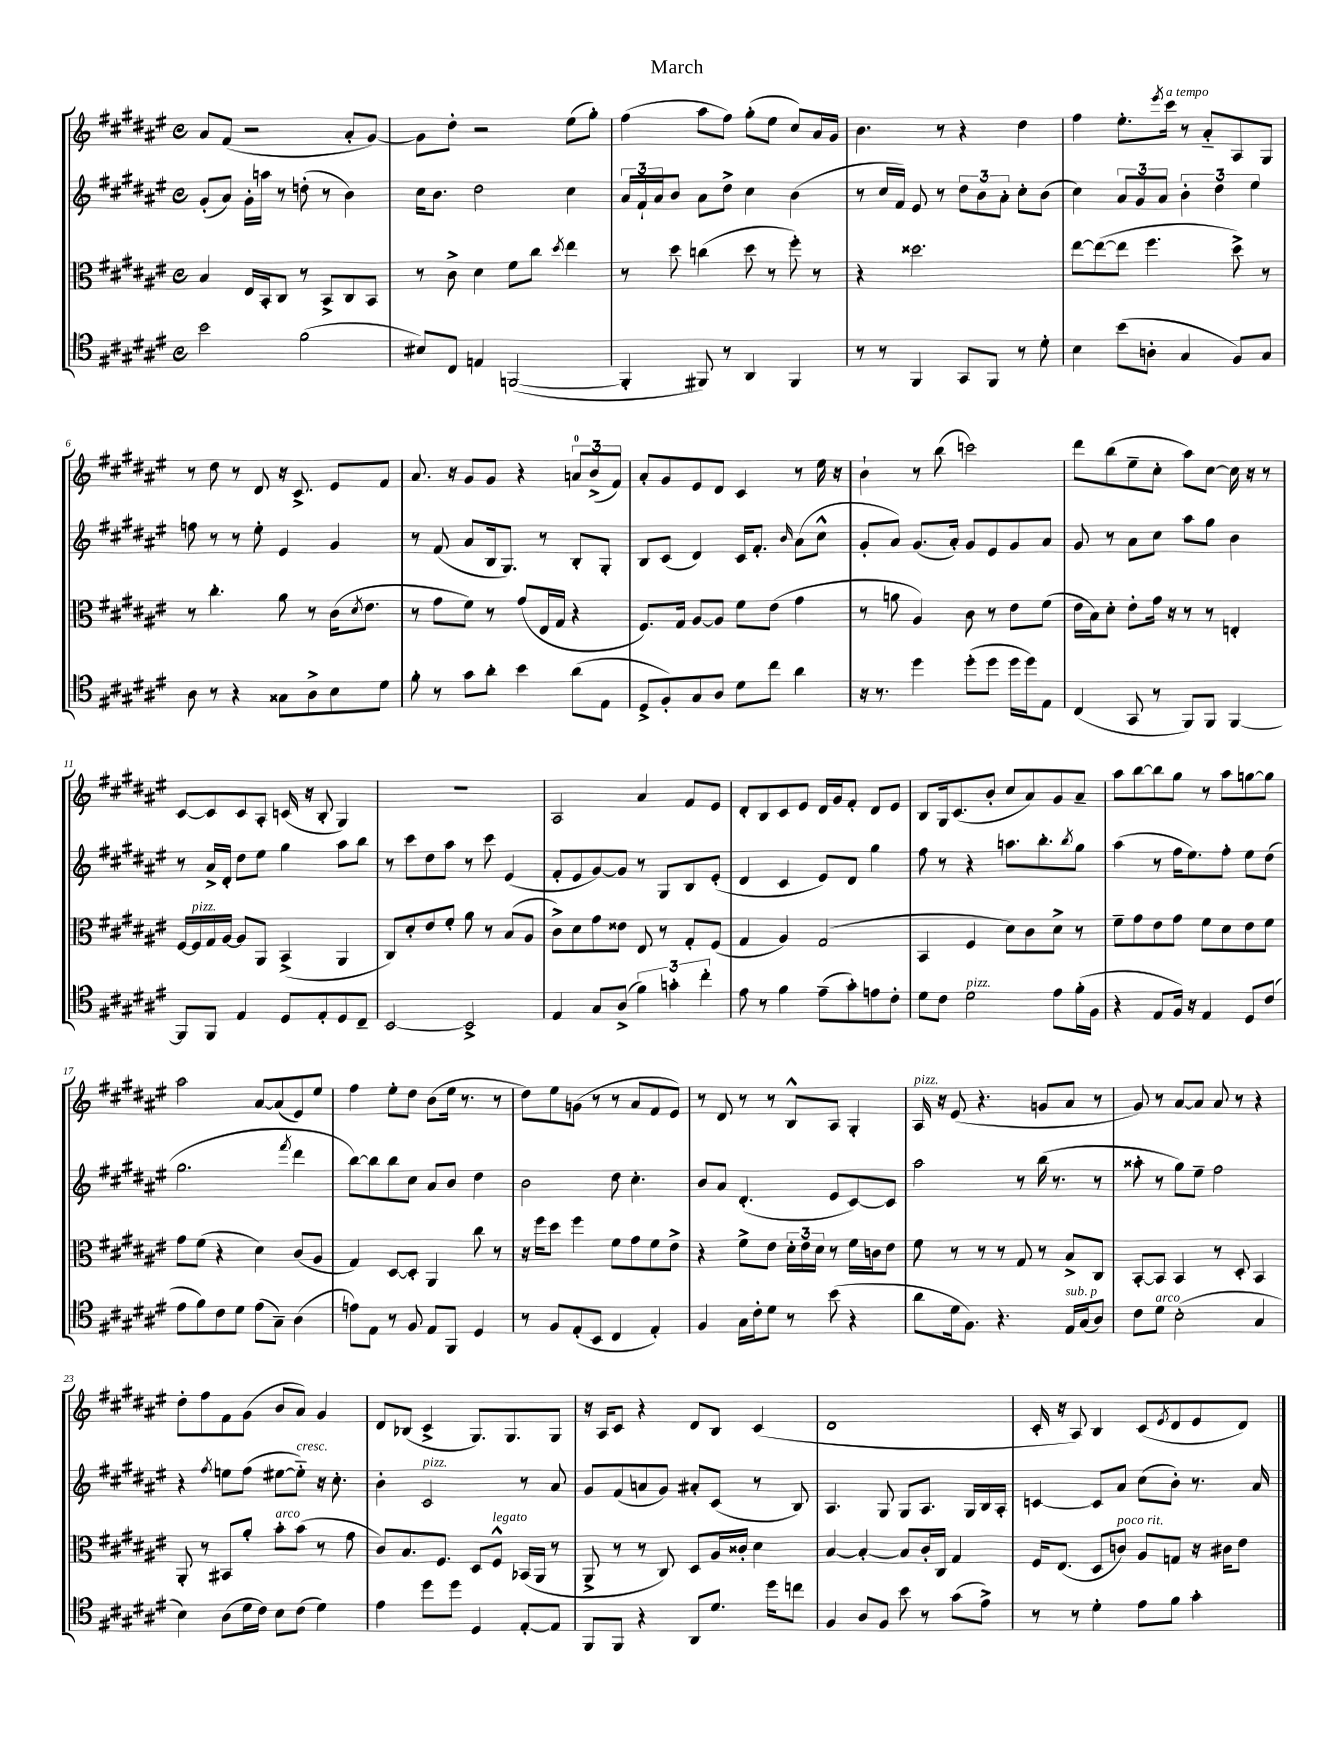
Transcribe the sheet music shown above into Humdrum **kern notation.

**kern	**kern	**kern	**kern
*staff4	*staff3	*staff2	*staff1
*clefC4	*clefC3	*clefG2	*clefG2
*k[f#c#g#d#a#e#]	*k[f#c#g#d#a#e#]	*k[f#c#g#d#a#e#]	*k[f#c#g#d#a#e#]
*M4/4	*M4/4	*M4/4	*M4/4
*met(c)	*met(c)	*met(c)	*met(c)
2b	4B	(8g#'	8a#
.	.	8a#)	(8f#
.	16E#	16g#'	2r
.	16BB'	16aa	.
.	8C#	8r	.
(2f#	8r	(8dd'	.
.	8BB^	8r	.
.	8C#	4b)	8a#'
.	8BB	.	[8g#)
=	=	=	=
8B#)	8r	16cc#	8g#]
.	.	8.b	.
8C#	8c#^	.	8dd#'
4E	4d#	2dd#	2r
([2FF	8f#	.	.
.	8cc#	.	.
.	8qdd#	.	.
.	4ee#	4cc#	(8ee#
.	.	.	8gg#')
=	=	=	=
4FF']	8r	24a#	(4ff#
.	.	24f#`	.
.	.	24a#	.
.	8dd#	8b	.
8FF#)	(4cc	8a#	8aa#
8r	.	8dd#^	8ff#)
4AA#	8dd#	4cc#	(8gg#'
.	8r	.	8ee#
4FF#	8ff#')	(4b	8cc#)
.	8r	.	16a#
.	.	.	16g#
=	=	=	=
8r	4r	8r	4.b
8r	.	16cc#	.
.	.	16f#)	.
4FF#	2.dd##	8e#	.
.	.	8r	8r
8GG#	.	12dd#	4r
.	.	12b	.
8FF#	.	.	.
.	.	12a#'	.
8r	.	8cc#'	4dd#
8d#'	.	(8b	.
=	=	=	=
4B	[8ee#	4cc#)	4ff#
.	(8ee#_	.	.
(8b	8ee#]	12a#	8.ee#'
.	.	12g#	.
8A'	4.ff#	.	.
.	.	12a#	.
.	.	.	8qeee#
.	.	.	16ccc#
4G#	.	6b'	8r
.	.	.	8a#'~
.	.	6dd#	.
8F#)	8dd#^)	.	8A#
.	.	6ee#	.
8G#	8r	.	8G#
=	=	=	=
8A#	8r	8ff	8r
8r	4.cc#'	8r	8dd#
4r	.	8r	8r
.	.	8ee#'	8d#
8G##	8a#	4e#	16r
.	.	.	8.c#^
8A#^	8r	.	.
8B	(16c#	4g#	8e#
.	8qd#	.	.
.	8.e#	.	.
8d#	.	.	8f#
=	=	=	=
8f#'	8r	8r	8.a#
8r	8g#	(8f#	.
.	.	.	16r
8g#	8f#)	8a#	8g#
8a#'	8r	16B	8g#
.	.	8.G#)	.
4b	(8g#	.	4r
.	16E#	8r	.
.	16G#	.	.
(8a#	4r	8B'	12a
.	.	.	(12b^
8E#	.	8G#'	.
.	.	.	12f#)
=	=	=	=
8D#^	8.F#)	8B	8a#'
8F#')	.	(8c#	8g#
.	16G#	.	.
8G#	[8A#	4d#)	8e#
8A#	8A#]	.	8d#
8d#	8f#	16c#	4c#
.	.	8.f#'	.
8cc#	(8e#	.	.
.	.	16qqb	.
4a#	4g#	(8a#	8r
.	.	8cc#^^	16ee#
.	.	.	16r
=	=	=	=
16r	8r	8g#'	4b`
8.r	.	.	.
.	8a	8a#)	.
4dd#	4A#)	(8.g#	8r
.	.	.	(8bb
.	.	16a#')	.
(8dd#'	8c#	8g#	2ccc)
8dd#	8r	8e#	.
16dd#	8e#	8g#	.
16dd#)	.	.	.
8E#	(8f#	8a#	.
=	=	=	=
(4C#	16e#	8g#	8ddd#
.	16B)	.	.
.	8d#'	8r	(8bb
8GG#	8e#'	8a#	8ee#~
8r	16g#	8cc#	8cc#'
.	16r	.	.
8FF#)	8r	8aa#	8aa#)
8FF#	8r	8gg#	[8cc#
[4FF#	4E'	4b	16cc#]
.	.	.	16r
.	.	.	8r
=	=	=	=
8FF#]	[16F#	8r	[8c#
.	16F#]	.	.
8FF#	16G#	16a#^	8c#]
.	[16A#	16d#'	.
4E#	8A#]	8dd#	8c#
.	8AA#	8ee#	8A#'
8D#	(4BB^	4gg#	(16c
.	.	.	16r
8E#'	.	.	8B'
8D#	4AA#	8aa#	4G#)
8C#~	.	8bb	.
=	=	=	=
[2BB	8C#)	8r	1r
.	8d#'	8ccc#	.
.	8e#	8dd#	.
.	8f#'	8aa#	.
2BB^]	8a#	8r	.
.	8r	8ccc#	.
.	(8B	(4e#	.
.	8A#	.	.
=	=	=	=
4E#	8c#^)	8f#'	2A#
.	8d#	8e#	.
8G#	8g#	[8g#)	.
(8A#^	8e##	8g#]	.
6f#)	8E#	8r	4a#
.	8r	8G#	.
6g'	.	.	.
.	8G#'	8B	8f#
6cc#'	.	.	.
.	(8F#	(8e#'	8e#
=	=	=	=
8e#	4G#	4d#	8d#'
8r	.	.	8B
4f#	4A#)	4c#	8c#
.	.	.	8e#
(8e#~	(2G#	8e#)	16d#
.	.	.	16g#
8g#')	.	8d#	8f#'
8e	.	4gg#	8d#
8c#'	.	.	8e#
=	=	=	=
8d#	4BB	8ff#	8B
8c#	.	8r	16G#
.	.	.	(8.c#
2d#	4F#	4r	.
.	.	.	8b'
.	8d#)	8.aa	8cc#
.	8c#	.	8a#)
.	.	8.bb'	.
8e#	8d#^	.	8g#
.	.	8qbb	.
(16f#'	8r	8gg#	8a#~
16F#	.	.	.
=	=	=	=
4r	8f#~	(4aa#	8aa#
.	8g#	.	[8bb
8E#	8e#	8r	8bb]
16F#)	8g#	16ff#	8gg#
16r	.	8.ee#)	.
4E#	8f#	.	8r
.	8d#	8ff#'	8aa#
8D#	8e#	8ee#	[8gg
(8c#	8f#	(8dd#	8gg]
=	=	=	=
8e#	8g#	2.gg#	2aa#
8f#)	(8f#	.	.
8c#	4r	.	.
8d#	.	.	.
(8e#	4d#)	.	[8a#
8G#~)	.	.	(8a#]
.	.	8qfff#	.
(4A#	(8c#	4ddd#	8e#)
.	8A#	.	8ee#
=	=	=	=
8e)	4G#)	[8bb)	4ff#
8E#	.	8bb]	.
8r	[8D#	8bb	8ee#'
8F#	8D#']	8cc#	8dd#
8E#	4AA#	8a#	(8b
8FF#	.	8b	16ee#
.	.	.	8.r
4D#	8cc#	4dd#	.
.	8r	.	8r
=	=	=	=
8r	16r	2b	8dd#)
.	16ff#	.	.
8F#	8dd#	.	8ee#
(8E#'	4ff#	.	(8g
8BB	.	.	8r
4C#	8f#	8dd#	8r
.	8g#	4.cc#'	8a#
4E#')	8f#	.	8f#
.	8e#^	.	8e#)
=	=	=	=
4F#	4r	8b	8r
.	.	8a#	8d#
16G#	8f#^	(4.d#'	8r
16c#'	.	.	.
8d#	8e#	.	8r
8r	24d#'	.	8B^^
.	24e#	.	.
.	24d#	.	.
(8b	8r	8e#	8A#
4r	16f#	[8c#)	4G#'
.	16c	.	.
.	8e#	8c#]	.
=	=	=	=
8a#	8f#	2aa#	16A#
.	.	.	16r
16d#	8r	.	(8e#
8.F#)	.	.	.
.	8r	.	4.r
4.r	8r	.	.
.	8G#	8r	.
.	8r	(16bb	8g
.	.	8.r	.
16E#	8B^	.	8a#
(16G#	.	.	.
8A#)	8C#	8r	8r
=	=	=	=
8c#	[8BB'	8aa##'	8g#)
8d#	8BB]	8r	8r
(2B'	4BB	8gg#)	[8a#
.	.	8ee#~	8a#]
.	8r	2ff#	8a#
.	8D#'	.	8r
4G#	4BB	.	4r
=	=	=	=
4B)	8AA#'	4r	8dd#'
.	8r	.	8ff#
.	.	8qff#	.
(8A#	8BB#	8ee	8f#
16d#	8a#'	(8ff#	(8g#
16c#)	.	.	.
8B	8b'	[8ee#	8b
(8c#	(8b	8ee#'~])	8a#)
4d#)	8r	16r	4g#
.	.	8.cc#'	.
.	8g#	.	.
=	=	=	=
4e#	8c#)	4b'	8d#
.	8.B	.	(8B-
8dd#	.	2c#	4c#^
.	8.F#	.	.
8dd#	.	.	.
4D#	8D#	.	8.G#)
.	8F#^^	.	.
.	.	.	8.G#
[8E#'	(16BB-	8r	.
.	16AA#	.	.
8E#]	8r	8a#	8G#
=	=	=	=
8FF#	8AA#^	8g#	16r
.	.	.	16A#
8FF#	8r	(8f#	8c#
4r	8r	8a	4r
.	8C#)	8g#)	.
8AA#	8D#	8a#'	8d#
8.d#	16A#	(8c#	8B
.	16c##'	.	.
.	4d#	8r	(4c#
16dd#	.	.	.
8cc	.	8B)	.
=	=	=	=
4F#	[4B	4.A#	1d#
8A#	4B'_	.	.
8F#	.	8G#	.
8b	8B]	8G#	.
8r	16c#'	8.A#	.
.	16C#	.	.
(8g#	4G#	.	.
.	.	16G#	.
8e#^)	.	16B	.
.	.	16A#'	.
=	=	=	=
8r	16F#	[4c	16c#'
.	(8.E#	.	16r
8r	.	.	8A#)
4d#'	8D#	8c]	4B
.	8c)	8a#	.
8e#	8A#	(8cc#	(8c#
.	.	.	8qe#
8f#	8G	8b')	8d#
4g#'	16r	8.r	8e#
.	16c#	.	.
.	8e#	.	8d#)
.	.	16a#	.
==	==	==	==
*-	*-	*-	*-
